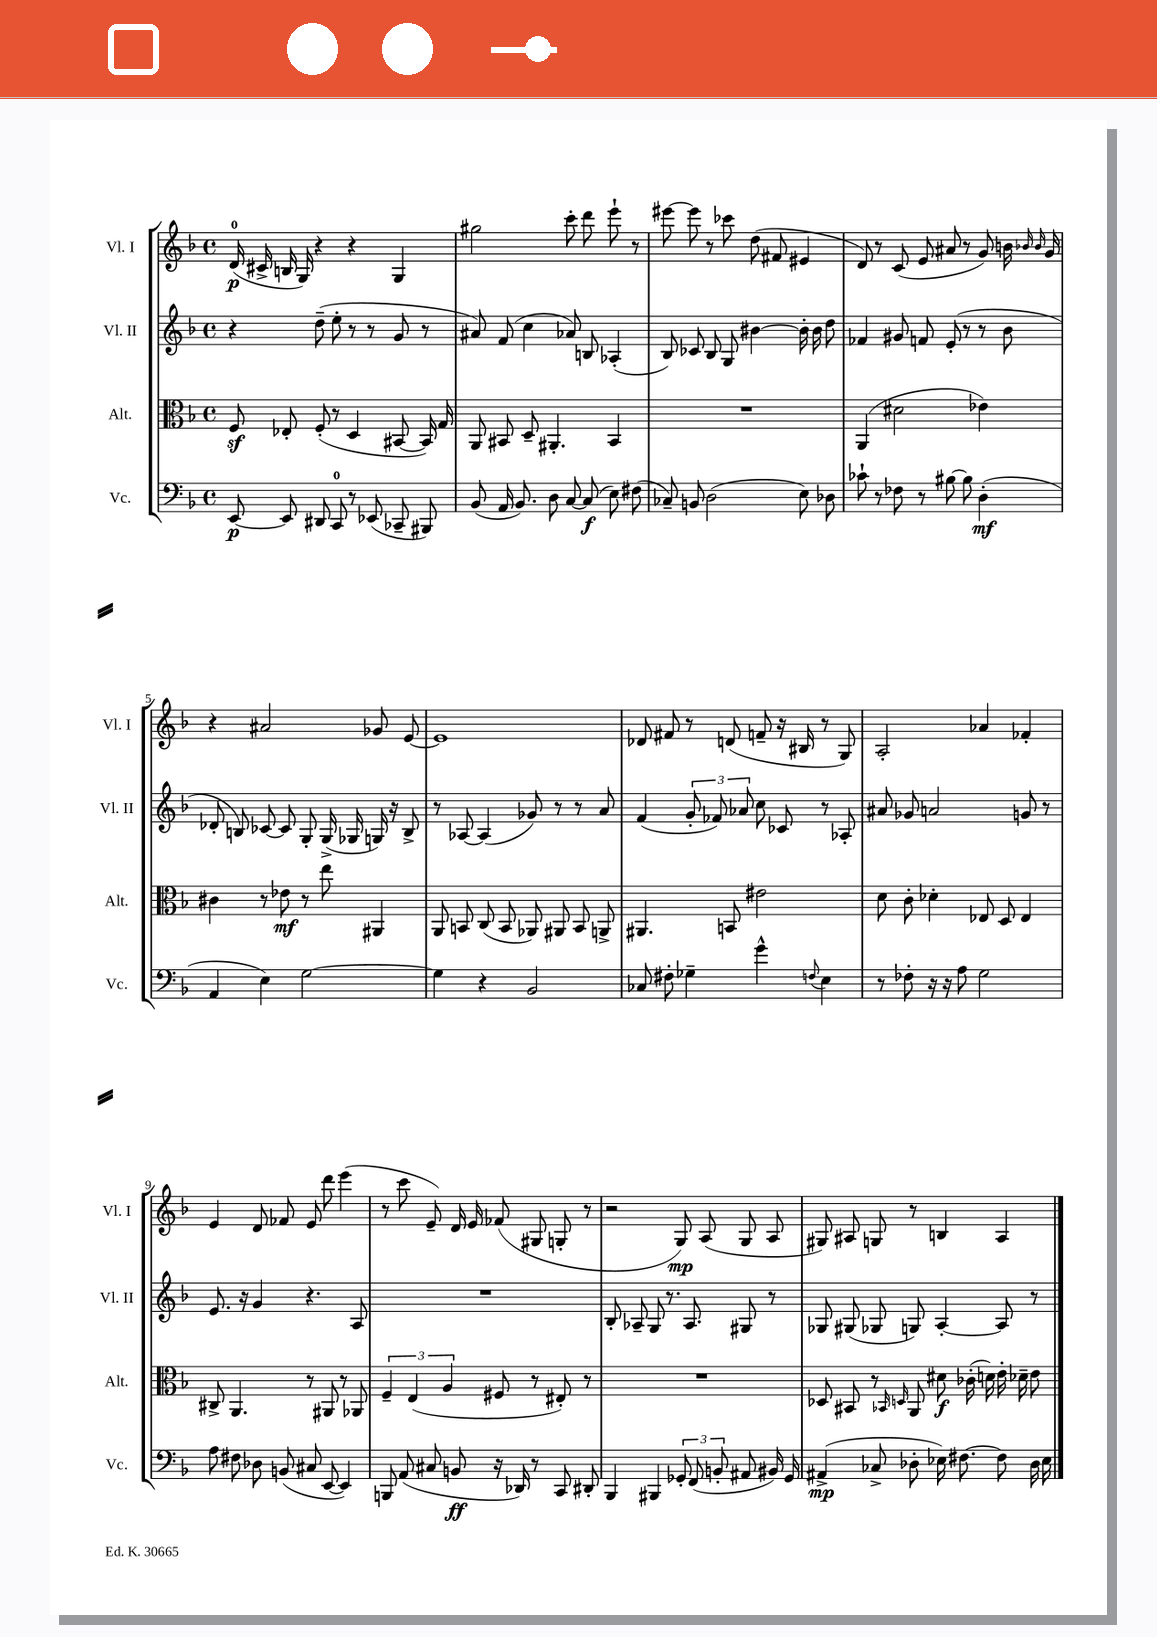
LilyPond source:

<<
\new StaffGroup <<
\new Staff = "s0" \with { instrumentName = "Vl. I" shortInstrumentName = "Vl. I" } {
    \clef treble \key f \major \defaultTimeSignature \time 4/4
    \autoBeamOff d'16-0\p( cis'16-> b16 g16) r4 r4 g4 |
    gis''2 c'''8-. d'''8 e'''8-! r8 |
    eis'''8~ eis'''8 r8 ces'''8 d''8( fis'8 eis'4 |
    d'8) r8 c'8( e'8 ais'8 r8 g'8) b'16 \grace { bes'16 bes'16 } g'16 |
    r4 ais'2 ges'8 e'8~ |
    e'1 |
    des'8 fis'8 r8 d'8( f'8-- r16 bis16 r8 g8) |
    a2-. aes'4 fes'4-. |
    e'4 d'8 fes'8 e'8 d'''8 e'''4( |
    r8 c'''8 e'8--) d'16 e'16 fes'8( gis8 g8-. r8 |
    r2 g8\mp) a8( g8 a8 |
    gis8) ais8 g8 r8 b4 ais4 \bar "|." |
}
\new Staff = "s1" \with { instrumentName = "Vl. II" shortInstrumentName = "Vl. II" } {
    \clef treble \key f \major \defaultTimeSignature \time 4/4
    \autoBeamOff r4 d''8--( e''8-. r8 r8 g'8 r8 |
    ais'8) f'8( c''4 aes'8) b8 aes4-.( |
    bes8) ces'8 bes8 g8 bis'4~ bis'16-. bis'16 d''8 |
    fes'4 gis'8 f'8 e'8-.( r8 r8 bes'8 |
    des'8-. b8) ces'8~ ces'8 g8-. g16->( ges16 g16) r16 b8-> |
    r8 aes8~ aes4( ges'8) r8 r8 a'8 |
    f'4( \tuplet 3/2 { g'8-. fes'8) aes'8 } c''8 ces'8 r8 aes8-. |
    ais'8 ges'8 a'2 g'8 r8 |
    e'8. r16 g'4 r4. a8 |
    R1 |
    bes8-. aes8-- g8 r8. aes8. gis8 r8 |
    ges8 gis8( ges8 g8) a4~-. a8 r8 \bar "|." |
}
\new Staff = "s2" \with { instrumentName = "Alt." shortInstrumentName = "Alt." } {
    \clef alto \key f \major \defaultTimeSignature \time 4/4
    \autoBeamOff f8\sf ees8-. f8-.( r8 d4 bis,8~ bis,16) g16 |
    a,8 bis,8 d8-- ais,4.-. bis,4 |
    R1 |
    a,4( dis'2 ees'4) |
    cis'4 r8 ees'8\mf r8 e''8 ais,4 |
    a,8 b,8 c8( b,8 aes,8) ais,8 b,8 a,8-> |
    ais,4. b,8 eis'2 |
    d'8 c'8-. des'4-. ees8 d8 ees4 |
    cis8-> a,4. r8 ais,8 r8 aes,8 |
    \tuplet 3/2 { f4-- e4( a4 } fis8 r8 eis8-.) r8 |
    R1 |
    des8 bis,8 r8 \grace { bes,16 d16 } a,8 dis'8\f ces'16-.( d'16) e'16-. des'16-- e'8 \bar "|." |
}
\new Staff = "s3" \with { instrumentName = "Vc." shortInstrumentName = "Vc." } {
    \clef bass \key f \major \defaultTimeSignature \time 4/4
    \autoBeamOff e,8~\p e,8 dis,8 c,8-0 r8 ees,8( ces,8-- bis,,8) |
    bes,8( a,16 bes,8.) d8 c8~ c8\f( e8) fis8( |
    ces8--) b,8 d2( e8) des8 |
    ces'8-! r8 fes8 r8 bis8~ bis8 d4-.\mf( |
    a,4 e4) g2~ |
    g4 r4 bes,2 |
    ces8 fis8-. ges4-- g'4-^ \appoggiatura { f8 } e4 |
    r8 fes8-. r16 r16 a8 g2 |
    a8 fis8 des8 b,8( cis8 e,8~ e,4) |
    b,,8 a,8( cis8 b,8\ff r16 des,16) r8 c,8 dis,8-. |
    bes,,4 bis,,4 \tuplet 3/2 { ges,8-. f,8( b,8-. } ais,8 bis,16) ges,16 |
    ais,4->\mp( ces8-> des8-. ees16) fis8.~ fis8 des16 ees16 \bar "|." |
}
>>
>>
